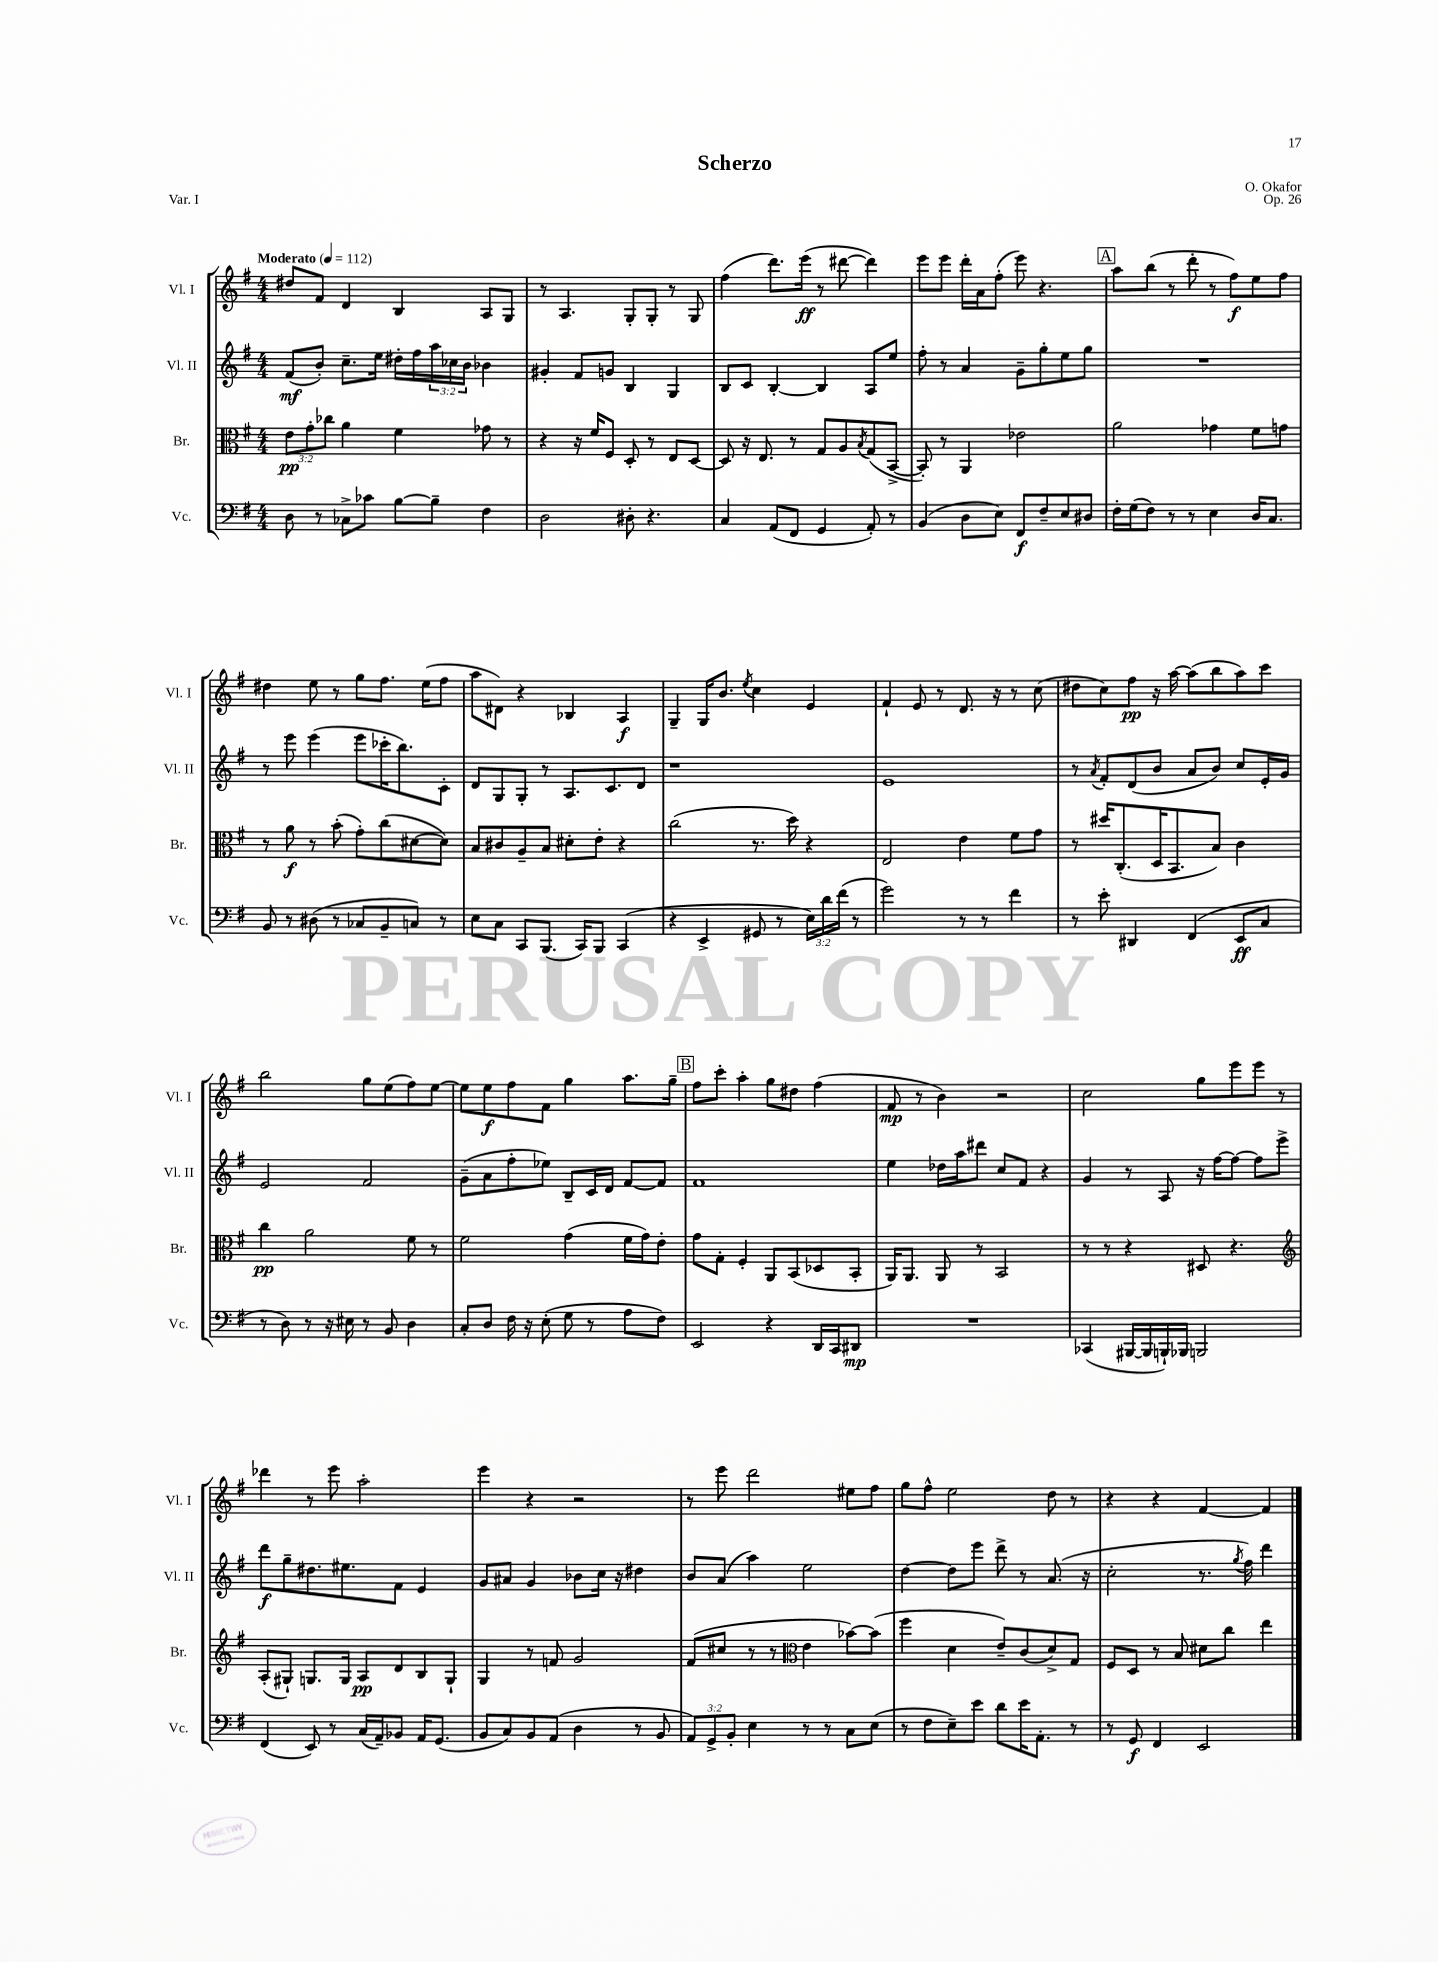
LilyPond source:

\header { title = "Scherzo" composer = "O. Okafor" opus = "Op. 26" piece = "Var. I" }
<<
\new StaffGroup <<
\new Staff = "s0" \with { instrumentName = "Vl. I" shortInstrumentName = "Vl. I" } {
    \clef treble \key g \major \numericTimeSignature \time 4/4 \tempo "Moderato" 4 = 112
    dis''8 fis'8 d'4 b4 a8 g8 |
    r8 a4. g8-. g8-. r8 g8 |
    fis''4( d'''8.) e'''16\ff( r8 dis'''8~ dis'''4) |
    e'''8 e'''8 d'''16-. a'16 fis''8-.( e'''8) r4. |
    \mark \markup { \box "A" } a''8 b''8( r8 d'''8-. r8 fis''8\f) e''8 fis''8 |
    dis''4 e''8 r8 g''8 fis''8. e''16( fis''8 |
    a''8 dis'8) r4 bes4 a4\f |
    g4-- g16 b'8. \acciaccatura { e''8 } c''4 e'4 |
    fis'4-! e'8 r8 d'8. r16 r8 c''8( |
    dis''8 c''8) fis''8\pp r16 a''16~ a''8( b''8 a''8) c'''8 |
    b''2 g''8 e''8( fis''8) e''8~ |
    e''8 e''8\f fis''8 fis'8 g''4 a''8. g''16-- |
    \mark \markup { \box "B" } fis''8 c'''8-. a''4-. g''8 dis''8 fis''4( |
    fis'8\mp r8 b'4) r2 |
    c''2 g''8 e'''8 e'''8 r8 |
    des'''4 r8 e'''8 a''2-. |
    e'''4 r4 r2 |
    r8 e'''8 d'''2 eis''8 fis''8 |
    g''8 fis''8-^ e''2 d''8 r8 |
    r4 r4 fis'4~ fis'4 \bar "|." |
}
\new Staff = "s1" \with { instrumentName = "Vl. II" shortInstrumentName = "Vl. II" } {
    \clef treble \key g \major \numericTimeSignature \time 4/4 \override Staff.TupletNumber.text = #tuplet-number::calc-fraction-text
    fis'8\mf( b'8-.) c''8.-- e''16 dis''16-. fis''16 \tuplet 3/2 { a''16 ces''16 b'16 } bes'4 |
    gis'4-. fis'8 g'8 b4 g4 |
    b8 c'8 b4~-. b4 a8 e''8 |
    fis''8-. r8 a'4 g'8-- g''8-. e''8 g''8 |
    \mark \markup { \box "A" } R1 |
    r8 e'''8 e'''4( e'''8 ces'''16-. b''8.) c'8-. |
    d'8 g8 g8-. r8 a8. c'8. d'8 |
    r1 |
    e'1 |
    r8 \acciaccatura { a'8 } fis'8-. d'8( b'8 a'8 b'8) c''8 e'16-. g'16 |
    e'2 fis'2 |
    g'8--( a'8 fis''8-. ees''8) b8-- c'16 d'16 fis'8~ fis'8 |
    \mark \markup { \box "B" } fis'1 |
    e''4 des''16 a''16 dis'''8 c''8 fis'8 r4 |
    g'4 r8 a8 r16 fis''16~ fis''8~ fis''8 e'''8-> |
    d'''8\f g''8-- dis''8. eis''8. fis'8 e'4 |
    g'8 ais'8 g'4 bes'8 c''16 r16 dis''4 |
    b'8 a'8( a''4) e''2 |
    d''4~ d''8 e'''8 d'''8-> r8 a'8.( r16 |
    c''2-. r8. \acciaccatura { g''8 } fis''16) d'''4 \bar "|." |
}
\new Staff = "s2" \with { instrumentName = "Br." shortInstrumentName = "Br." } {
    \clef alto \key g \major \numericTimeSignature \time 4/4 \override Staff.TupletNumber.text = #tuplet-number::calc-fraction-text
    \tuplet 3/2 { e'8\pp g'8-. ces''8 } a'4 fis'4 ges'8 r8 |
    r4 r16 fis'16 fis8 d8-. r8 e8 d8~ |
    d8 r16 e8. r8 g8 a8 \acciaccatura { b8 } g8( b,8~-> |
    b,8-.) r8 a,4 ees'2 |
    \mark \markup { \box "A" } a'2 ges'4 fis'8 g'8 |
    r8 a'8\f r8 b'8-.( g'8-.) c''8( dis'8~ dis'8) |
    b8 cis'8 a8-- b8 dis'8-. e'8-. r4 |
    c''2( r8. d''16) r4 |
    e2 e'4 fis'8 g'8 |
    r8 dis''16 c8.-.( d16 b,8. b8) c'4 |
    c''4\pp a'2 fis'8 r8 |
    fis'2 g'4( fis'16 g'16) e'8-. |
    \mark \markup { \box "B" } g'8 g8-. fis4-. a,8 b,8( des8 b,8-. |
    a,16) a,8. a,8 r8 b,2 |
    r8 r8 r4 dis8 r4. |
    \clef treble a8-.( gis8-!) g8. g16 a8\pp d'8 b8 g8-! |
    g4 r8 f'8 g'2 |
    fis'8( cis''8 r8 r8 \clef alto e'4 bes'8~) bes'8( |
    fis''4 d'4 e'8--) c'8( d'8->) g8 |
    fis8 d8 r8 b8 dis'8 c''8 e''4 \bar "|." |
}
\new Staff = "s3" \with { instrumentName = "Vc." shortInstrumentName = "Vc." } {
    \clef bass \key g \major \numericTimeSignature \time 4/4 \override Staff.TupletNumber.text = #tuplet-number::calc-fraction-text
    d8 r8 ces8-> ces'8 b8~ b8-- fis4 |
    d2 dis8-. r4. |
    c4 a,8( fis,8 g,4 a,8-.) r8 |
    b,4( d8 e8) fis,8\f fis8-- e8 dis8 |
    \mark \markup { \box "A" } fis16-. g16( fis8) r8 r8 e4 d16 c8. |
    b,8 r8 dis8( r8 ces8 b,8-- c8) r8 |
    e8 c8 c,8 b,,8.( c,16) b,,8 c,4( |
    r4 e,4-> gis,8 r8 \tuplet 3/2 { e16) d'16 fis'16( } r8 |
    g'2) r8 r8 fis'4 |
    r8 e'8-. dis,4 fis,4( e,8\ff c8 |
    r8 d8) r8 r16 eis16 r8 b,8 d4 |
    c8-. d8 fis16 r16 e8-.( g8 r8 a8 fis8) |
    \mark \markup { \box "B" } e,2 r4 d,16 c,16 dis,8\mp |
    R1 |
    ces,4( bis,,16~ bis,,16 b,,16-!) bes,,16 b,,2 |
    fis,4( e,8) r8 c16( a,16--) bes,8 a,16 g,8.( |
    b,8 c8) b,8 a,8( d4 r8 b,8 |
    \tuplet 3/2 { a,8) g,8-> b,8-. } e4 r8 r8 c8 e8( |
    r8 fis8 e8--) e'8 d'8 e'16 a,8.-. r8 |
    r8 g,8\f fis,4 e,2 \bar "|." |
}
>>
>>
\layout { \context { \Score \remove "Bar_number_engraver" } }
